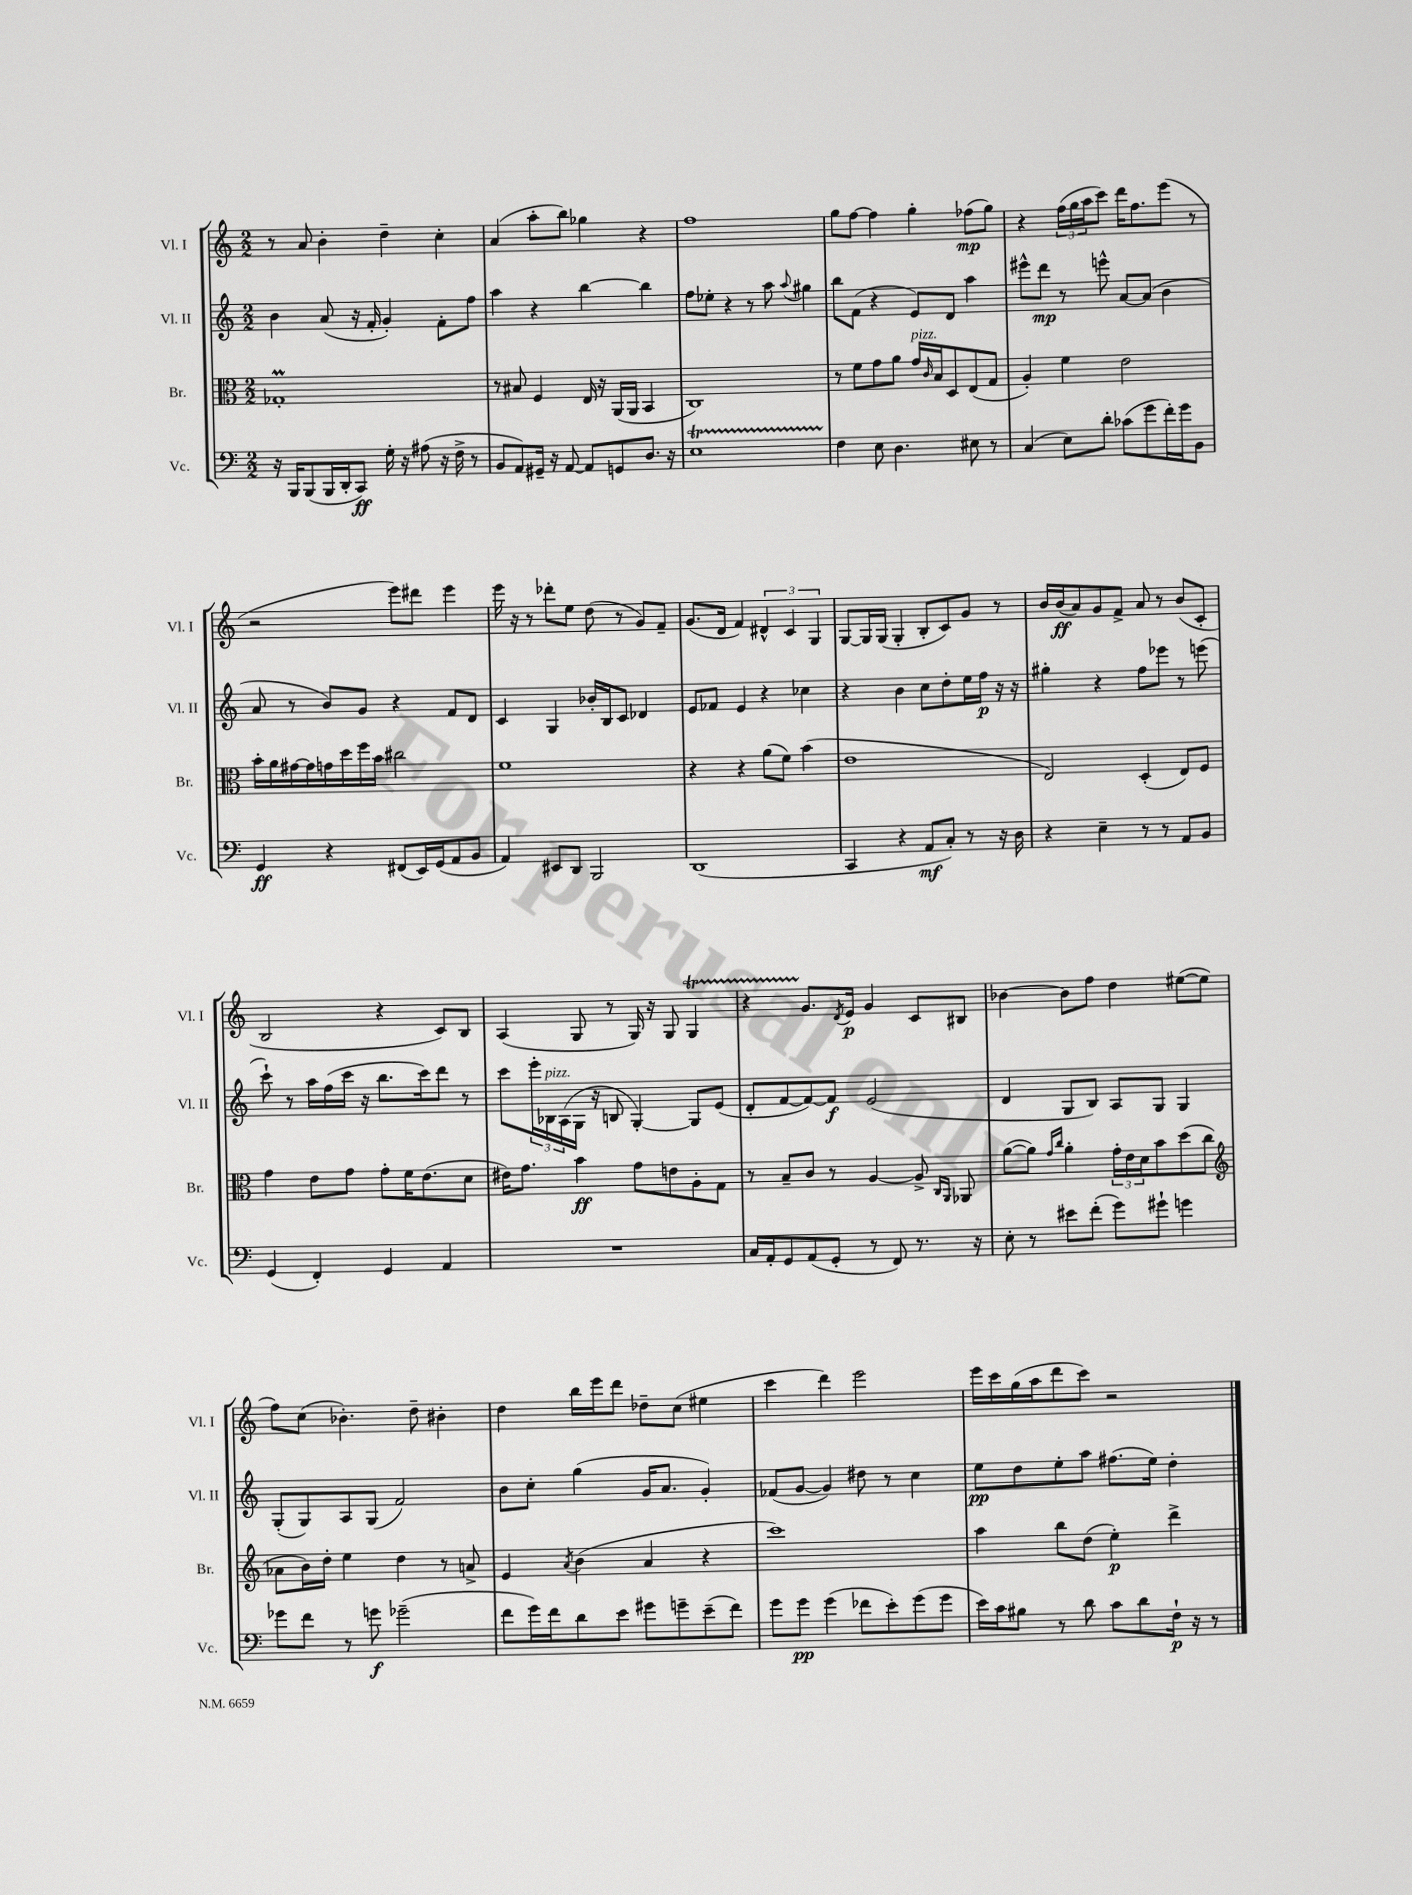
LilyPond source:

<<
\new StaffGroup <<
\new Staff = "s0" \with { instrumentName = "Vl. I" shortInstrumentName = "Vl. I" } {
    \clef treble \key c \major \numericTimeSignature \time 2/2
    r8 a'8 b'4-. d''4-- c''4-. |
    a'4( a''8-. b''8) ges''4 r4 |
    f''1 |
    g''8 f''8~ f''4 g''4-. fes''8\mp( g''8) |
    r4 \tuplet 3/2 { f''16( g''16 a''16 } c'''8) d'''16 f''8. e'''8( r8 |
    r2 e'''8) dis'''8 e'''4 |
    e'''16 r16 r8 des'''8-. e''8 d''8( r8 g'8) f'8-- |
    g'8.( d'16 f'4) \tuplet 3/2 { dis'4-^ c'4 g4 } |
    g8~ g16 g16( g4-. b8-. c'8) g'8 r8 |
    b'16 b'16\ff( a'8) g'8 f'8-> a'8 r8 b'8( c'8-. |
    b2 r4 c'8) b8 |
    a4( g8 r8 g16) r16 g8 g4\startTrillSpan |
    r4 g'8.\stopTrillSpan \acciaccatura { d'8 } e'16\p g'4 c'8 bis8 |
    bes'4~ bes'8 f''8 d''4 eis''8~( eis''8 |
    f''8) c''8( bes'4.-.) d''8-- bis'4-. |
    d''4 b''16 e'''16 d'''8 des''8-- c''8( eis''4 |
    c'''4 d'''4) e'''2 |
    e'''16 c'''16 g''16( a''16 d'''8 c'''8) r2 \bar "|." |
}
\new Staff = "s1" \with { instrumentName = "Vl. II" shortInstrumentName = "Vl. II" } {
    \clef treble \key c \major \numericTimeSignature \time 2/2
    b'4 a'8( r16 f'16-. g'4-.) f'8-. f''8 |
    a''4 r4 b''4~ b''4 |
    f''8 ees''8-. r4 r8 a''8 \appoggiatura { a''8 } gis''4 |
    b''8 f'8( r4 e'8) d'8 a''4 |
    eis'''8-^ d'''8\mp r8 e'''8-^ a'8~ a'8( b'4 |
    a'8 r8 b'8) g'8 r4 f'8 d'8 |
    c'4 g4 bes'16-. b16 c'8 des'4 |
    e'8 fes'8 e'4 r4 ces''4 |
    r4 b'4 c''8 d''8-. e''16 f''16\p r16 r16 |
    gis''4-. r4 f''8 ees'''8 r8 e'''8( |
    c'''8-!) r8 a''16 f''16( c'''16 r16 b''8. c'''16) d'''8 r8 |
    c'''8 \tuplet 3/2 { e'''16-. bes16^\markup { \italic "pizz." } a16( } g16 r16 b8 g4~-.) g8 e'8( |
    d'8-. f'8~ f'8~) f'8\f e'2( |
    d'4 g8 b8) a8 g8 g4 |
    g8-.( g8) a8 g8( f'2) |
    b'8 c''8-. g''4( g'16 a'8. g'4-.) |
    fes'8( g'8~ g'4) dis''8 r8 c''4 |
    e''8\pp d''8 e''8-. a''8 fis''8.( e''16) d''4-. \bar "|." |
}
\new Staff = "s2" \with { instrumentName = "Br." shortInstrumentName = "Br." } {
    \clef alto \key c \major \numericTimeSignature \time 2/2
    ges1-.\prall |
    r8 bis8 f4 e16 r16 a,16( a,16 b,4 |
    c1) |
    r8 f'8 g'8 a'8 g'16^\markup { \italic "pizz." } \grace { c'16 } b16 d8 e8( g8 |
    a4-.) f'4 e'2 |
    b'16-. a'16 gis'16~ gis'16 g'16 d''16 f''16 b'16 cis''2 |
    f'1 |
    r4 r4 a'8( f'8) b'4( |
    e'1 |
    e2) d4-.( e8) f8 |
    g'4 e'8 g'8 g'8-. f'16 e'8.( d'8 |
    eis'16) g'8. b'4\ff g'8 e'8 a8-. g8 |
    r8 b8-- c'8 r8 a4~ a8-> \grace { c16 a,16 } aes,8 |
    a'8~( a'8) \grace { g'16 c''16 } a'4-. \tuplet 3/2 { g'16-. e'16 d'16 } b'8 d''8( c''8 |
    \clef treble aes'8 b'16) d''16-. e''4 d''4 r8 a'8-> |
    e'4 \acciaccatura { a'8 } b'4( a'4 r4 |
    c'''1) |
    a''4 b''8 d''8( e''4-.\p) d'''4-> \bar "|." |
}
\new Staff = "s3" \with { instrumentName = "Vc." shortInstrumentName = "Vc." } {
    \clef bass \key c \major \numericTimeSignature \time 2/2
    r16 b,,16 b,,8( b,,16 d,16-. c,8\ff) g16-. r16 ais8( r16 f16-> r8 |
    b,8 a,8) gis,16-- r16 a,8~ a,8 g,8 d8. r16 |
    e1\startTrillSpan |
    f4\stopTrillSpan e8 d4. eis8 r8 |
    c4( e8) d'8-. ces'8( g'8 f'16-.) g'16 b,8 |
    g,4\ff r4 fis,8( e,16) g,16( a,8 b,8 |
    a,4) eis,8 d,8 b,,2 |
    d,1( |
    c,4 r4 a,8\mf c8-.) r8 r16 d16 |
    r4 e4-- r8 r8 a,8 b,8 |
    g,4( f,4-.) g,4 a,4 |
    R1 |
    c16 a,16-. g,8 a,8( g,8-. r8 f,8) r8. r16 |
    e8-. r8 eis'8 f'8-.( g'8) gis'8-! g'4 |
    ges'8 f'8 r8 g'8\f ges'2--( |
    f'8 g'16) f'16 d'8 e'8 gis'8 g'8-- e'8--( f'8) |
    g'8 g'8\pp g'4( fes'8 e'8-.) g'8( g'8 |
    e'16) c'16 bis8 r8 d'8 c'8 d'8 f16-!\p r16 r8 \bar "|." |
}
>>
>>
\layout { \context { \Score \remove "Bar_number_engraver" } }
